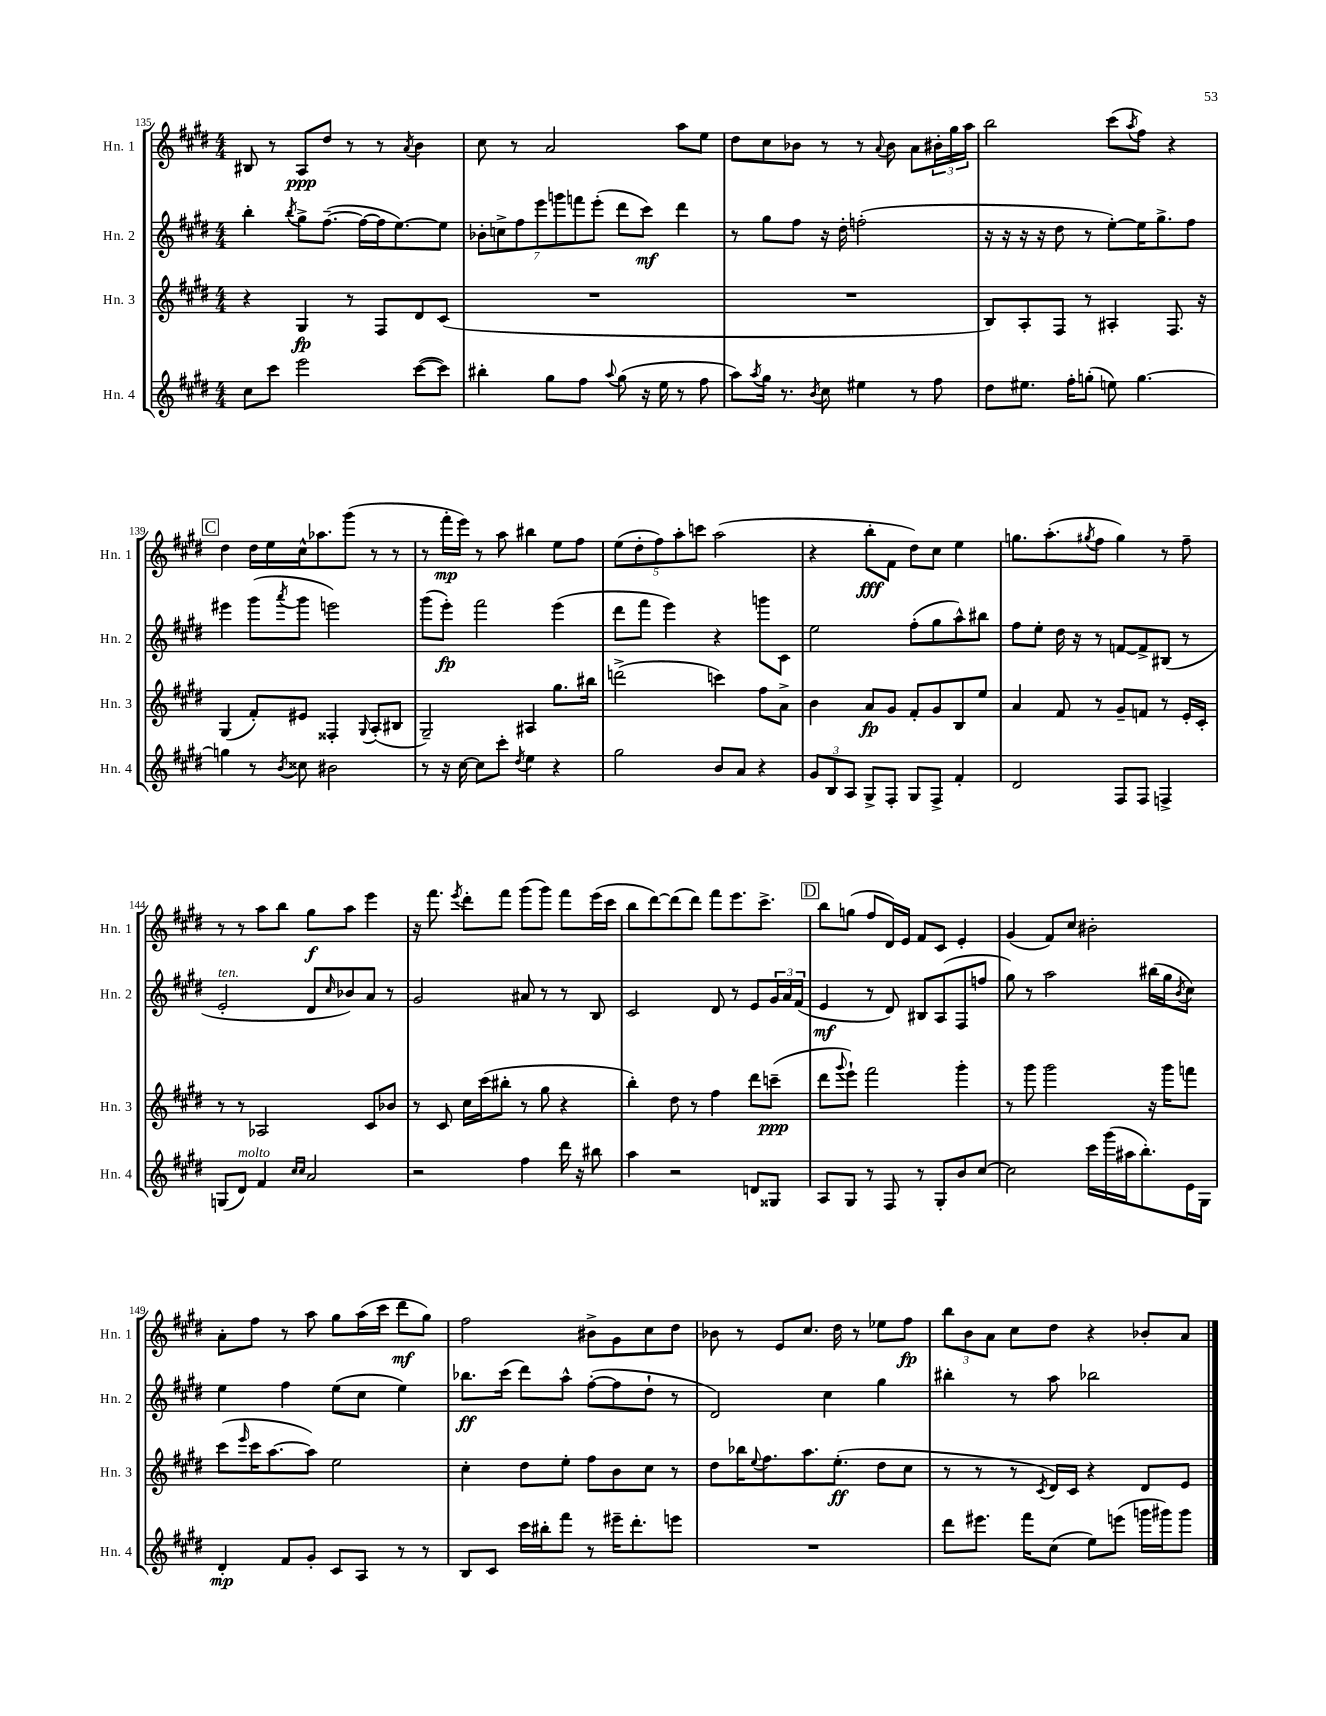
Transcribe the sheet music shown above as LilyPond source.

<<
\new StaffGroup <<
\new Staff = "s0" \with { instrumentName = "Hn. 1" shortInstrumentName = "Hn. 1" } {
    \clef treble \key e \major \numericTimeSignature \time 4/4
    bis8 r8 a8\ppp dis''8 r8 r8 \acciaccatura { a'8 } b'4 |
    cis''8 r8 a'2 a''8 e''8 |
    dis''8 cis''8 bes'8 r8 r8 \appoggiatura { a'8 } bes'8 a'8 \tuplet 3/2 { bis'16-. gis''16 a''16 } |
    b''2 cis'''8( \acciaccatura { a''8 } fis''8) r4 |
    \mark \markup { \box "C" } dis''4 dis''16 e''16 cis''16-^ aes''8. gis'''8( r8 r8 |
    r8 fis'''16-.\mp e'''16) r8 a''8 bis''4 e''8 fis''8 |
    \tuplet 5/4 { e''8( dis''8-. fis''8) a''8-. c'''8 } a''2( |
    r4 b''8-.\fff fis'8 dis''8) cis''8 e''4 |
    g''8. a''8.-.( \acciaccatura { gis''8 } fis''8 gis''4) r8 fis''8-- |
    r8 r8 a''8 b''8 gis''8\f a''8 e'''4 |
    r16 fis'''8. \acciaccatura { e'''8 } dis'''8-. fis'''8 gis'''8( gis'''8) fis'''8 e'''16( cis'''16 |
    b''8 dis'''8~) dis'''8( dis'''8) fis'''8 e'''8. cis'''8.-> |
    \mark \markup { \box "D" } b''8 g''8( fis''8 dis'16) e'16 fis'8 cis'8 e'4-. |
    gis'4( fis'8) cis''8 bis'2-. |
    a'8-. fis''8 r8 a''8 gis''8 a''16( cis'''16 dis'''8\mf gis''8) |
    fis''2 bis'8-> gis'8 cis''8 dis''8 |
    bes'8 r8 e'8 cis''8. dis''16 r8 ees''8 fis''8\fp |
    \tuplet 3/2 { b''8 b'8 a'8 } cis''8 dis''8 r4 bes'8-. a'8 \bar "|." |
}
\new Staff = "s1" \with { instrumentName = "Hn. 2" shortInstrumentName = "Hn. 2" } {
    \clef treble \key e \major \numericTimeSignature \time 4/4
    b''4-. \acciaccatura { b''8 } gis''8-> fis''8.~--( fis''16~ fis''16 e''8.~) e''8 |
    \tuplet 7/4 { bes'8-. c''8-> fis''8 e'''8 g'''8 f'''8 e'''8-.( } dis'''8 cis'''8\mf) dis'''4 |
    r8 gis''8 fis''8 r16 dis''16-. f''2-.( |
    r16 r16 r16 r16 dis''8 r8 e''8~-.) e''16 gis''8.-> fis''8 |
    \mark \markup { \box "C" } eis'''4 gis'''8( \acciaccatura { a'''8 } gis'''8 e'''2) |
    gis'''8( e'''8-.\fp) fis'''2 e'''4( |
    dis'''8 fis'''8 e'''4) r4 g'''8 cis'8 |
    e''2 fis''8-.( gis''8 a''8-^) bis''8 |
    fis''8 e''8-. dis''16 r16 r8 f'8~ f'8-> bis8( r8 |
    e'2-.^\markup { \italic "ten." } dis'8 \grace { cis''16 } bes'8) a'8 r8 |
    gis'2 ais'8 r8 r8 b8 |
    cis'2 dis'8 r8 e'8 \tuplet 3/2 { gis'16 a'16 fis'16( } |
    \mark \markup { \box "D" } e'4\mf r8 dis'8) bis8 a8( fis8 f''8 |
    gis''8) r8 a''2 bis''16( gis''16 \acciaccatura { b'8 } cis''8) |
    e''4 fis''4 e''8( cis''8 e''4) |
    bes''8.\ff cis'''16( dis'''8) a''8-^ fis''8~-.( fis''8 dis''8-! r8 |
    dis'2) cis''4 gis''4 |
    bis''4-. r8 a''8 bes''2 \bar "|." |
}
\new Staff = "s2" \with { instrumentName = "Hn. 3" shortInstrumentName = "Hn. 3" } {
    \clef treble \key e \major \numericTimeSignature \time 4/4
    r4 gis4\fp r8 fis8 dis'8 cis'8( |
    R1 |
    R1 |
    b8) a8-. fis8 r8 ais4-. fis8. r16 |
    \mark \markup { \box "C" } gis4( fis'8-.) eis'8 fisis4-. \appoggiatura { gis8 } a8-.( bis8 |
    gis2--) ais4 gis''8. bis''16 |
    d'''2->( c'''4) fis''8 a'8-> |
    b'4 a'8\fp gis'8 fis'8-. gis'8 b8 e''8 |
    a'4 fis'8 r8 gis'8-- f'8 r8 e'16-. cis'16-. |
    r8 r8 aes2 cis'8 bes'8 |
    r8 cis'8 cis''16 cis'''16( bis''8-. r8 gis''8 r4 |
    b''4-.) dis''8 r8 fis''4 dis'''8 c'''8--\ppp( |
    \mark \markup { \box "D" } dis'''8 \appoggiatura { gis'''8 } e'''8-!) fis'''2 gis'''4-. |
    r8 gis'''8 gis'''2 r16 gis'''16 f'''8 |
    cis'''8( \grace { e'''16 } cis'''16 a''8.~ a''8) e''2 |
    cis''4-. dis''8 e''8-. fis''8 b'8 cis''8 r8 |
    dis''8 bes''16 \appoggiatura { e''8 } fis''8. a''8. e''8.-.\ff( dis''8 cis''8 |
    r8 r8 r8 \acciaccatura { cis'8 } dis'16) cis'16 r4 dis'8 e'8 \bar "|." |
}
\new Staff = "s3" \with { instrumentName = "Hn. 4" shortInstrumentName = "Hn. 4" } {
    \clef treble \key e \major \numericTimeSignature \time 4/4
    cis''8 cis'''8 e'''2 cis'''8~( cis'''8) |
    bis''4-. gis''8 fis''8 \appoggiatura { a''8 } gis''8( r16 e''16 r8 fis''8 |
    a''8) \acciaccatura { a''8 } gis''16 r8. \acciaccatura { b'8 } cis''8 eis''4 r8 fis''8 |
    dis''8 eis''8. fis''16-. g''8-.( e''8) g''4.~ |
    \mark \markup { \box "C" } g''4 r8 \acciaccatura { b'8 } cisis''8 bis'2 |
    r8 r16 cis''16~ cis''8 cis'''8-. \acciaccatura { dis''8 } e''4 r4 |
    gis''2 b'8 a'8 r4 |
    \tuplet 3/2 { gis'8 b8 a8 } gis8-> fis8-. gis8 fis8-> fis'4-. |
    dis'2 fis8 fis8 f4-> |
    g8( dis'8^\markup { \italic "molto" }) fis'4 \grace { cis''16 cis''16 } a'2 |
    r2 fis''4 dis'''16 r16 bis''8 |
    a''4 r2 d'8 gisis8 |
    \mark \markup { \box "D" } a8 gis8 r8 fis8 r8 gis8-. b'8 cis''8~ |
    cis''2 cis'''16 gis'''16( ais''16 b''8.-.) e'16 gis16 |
    dis'4-.\mp fis'8 gis'8-. cis'8 a8 r8 r8 |
    b8 cis'8 cis'''16 bis''16-. fis'''8 r8 eis'''16-- dis'''8.-. e'''8 |
    R1 |
    dis'''8 eis'''8. fis'''16 cis''8( e''8) e'''8( g'''16 gis'''16) gis'''8 \bar "|." |
}
>>
>>
\layout { \context { \Score currentBarNumber = #135 } }
